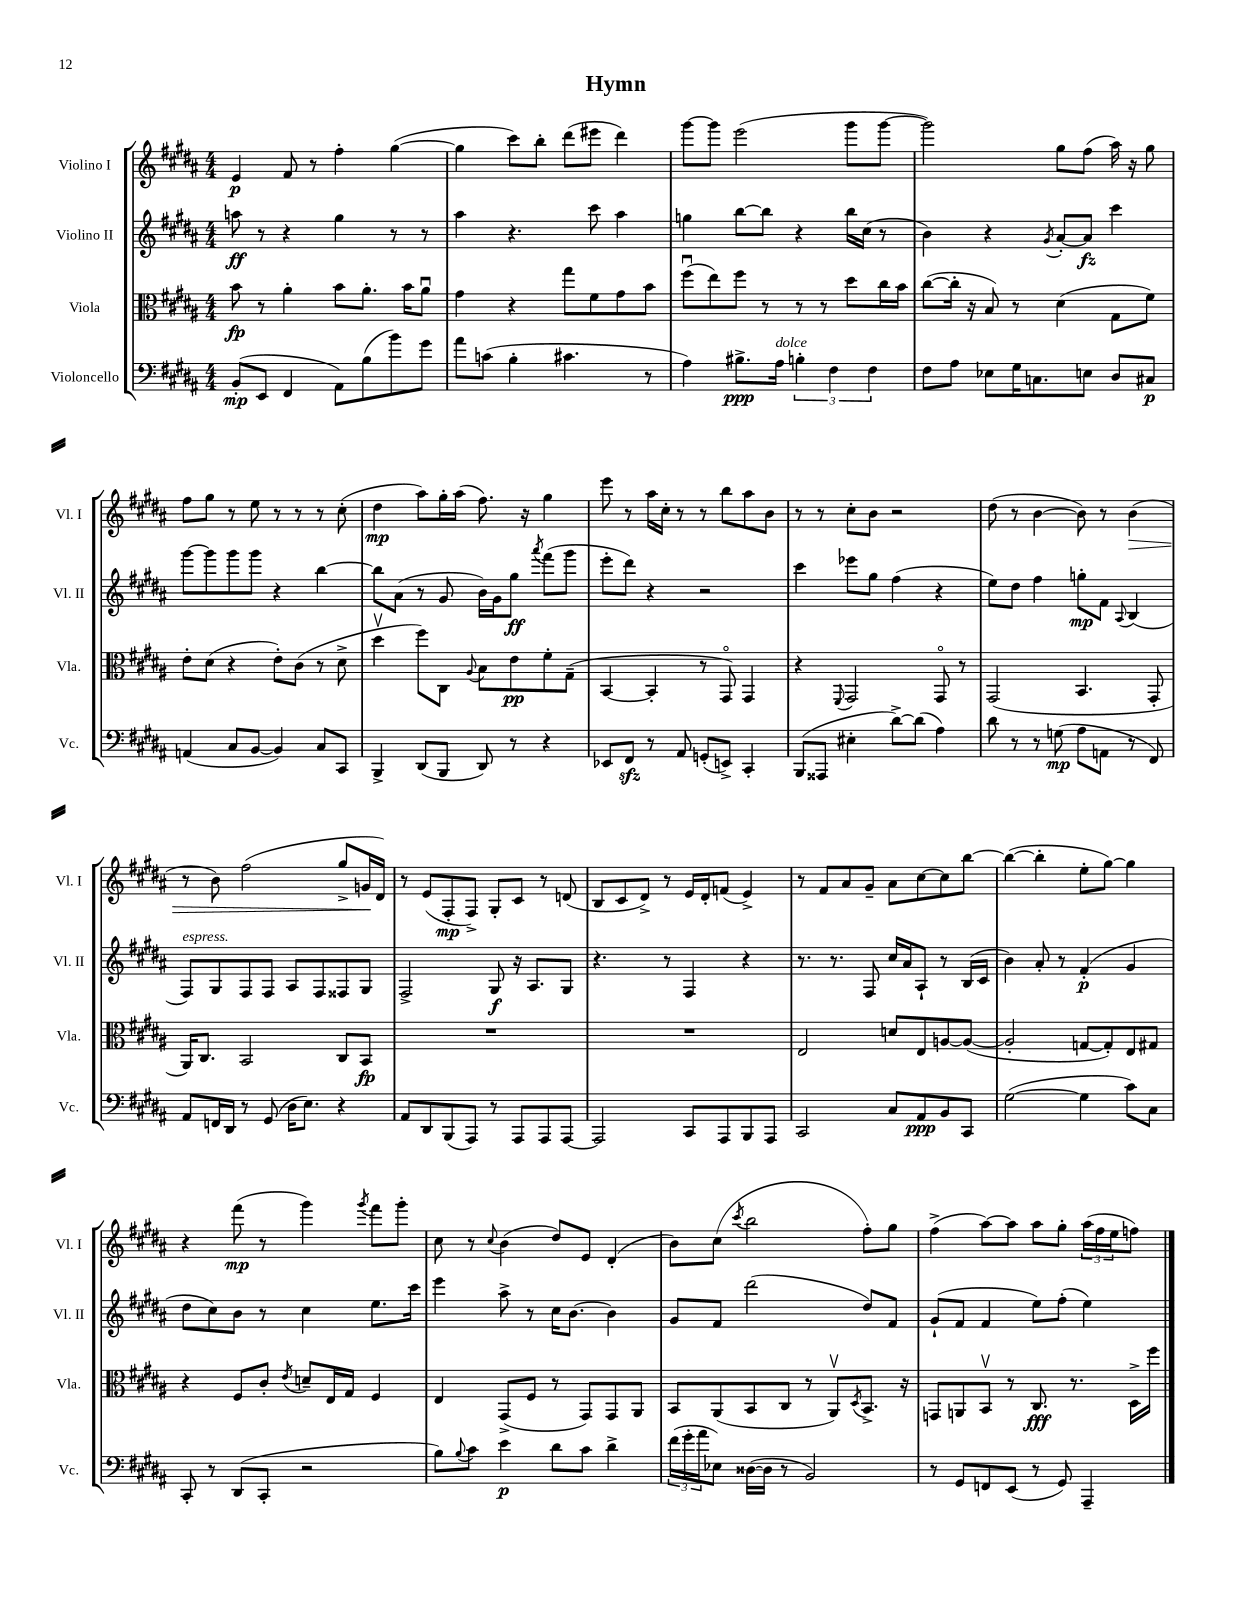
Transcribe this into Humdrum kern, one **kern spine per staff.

**kern	**kern	**kern	**kern
*staff4	*staff3	*staff2	*staff1
*clefF4	*clefC3	*clefG2	*clefG2
*k[f#c#g#d#a#]	*k[f#c#g#d#a#]	*k[f#c#g#d#a#]	*k[f#c#g#d#a#]
*M4/4	*M4/4	*M4/4	*M4/4
(8BB'/L	8b\	8aa\	4e/
8EE/J	8r	8r	.
4FF#/	4a#'\	4r	8f#/
.	.	.	8r
8AA#\L)	8b\L	4gg#\	4ff#'\
(8B\	8.a#'\J	.	.
8b\)	.	8r	([4gg#\
.	16b\LK	.	.
8g#\J	8a#u\J	8r	.
=	=	=	=
8a#\L	4g#\	4aa#\	4gg#\]
(8c\J	.	.	.
4B'\	4r	4.r	8ccc#\L)
.	.	.	8bb'\J
4.c#\	8gg#\L	.	(8ddd#\L
.	8f#\	8ccc#\	8eee#\J
.	8g#\	4aa#\	4ddd#\)
8r	8b\J	.	.
=	=	=	=
4A#\)	(8ff#u\L	4gg\	[8ggg#\L
.	8ee\)	.	8ggg#\]J
8.B#^\L	8ff#\J	[8bb\L	(2eee\
.	8r	8bb\]J	.
16A#\Jk	.	.	.
6B'\	8r	4r	.
.	8r	.	.
6F#\	.	.	.
.	8dd#\L	16bb\LL	8ggg#\L
.	.	(16cc#\JJ	.
6F#\	.	.	.
.	16cc#\L	8r	[8ggg#\J
.	16b\JJ	.	.
=	=	=	=
8F#\L	([8cc#\L	4b\)	2ggg#\])
8A#\J	16cc#'\]Jk	.	.
.	16r	.	.
8E-\L	8B/)	4r	.
16G#\K	8r	.	.
8.C\	.	.	.
.	.	8qg#/	.
.	(4d#\	[8a#'/L	8gg#\L
8E\J	.	8a#/]J	(8ff#\J
8D#/L	8G#\L	4ccc#\	16aa#\)
.	.	.	16r
8C#/J	8f#\J)	.	8gg#\
=	=	=	=
(4AA/	8e'\L	[8ggg#\L	8ff#\L
.	(8d#\J	8ggg#\]	8gg#\J
8C#/L	4r	8ggg#\	8r
[8BB/J	.	8ggg#\J	8ee\
4BB/])	8e'\L)	4r	8r
.	(8c#\J	.	8r
8C#/L	8r	[4bb\	8r
8CC#/J	8d#^\	.	(8cc#'\
=	=	=	=
4BBB^/	4dd#v\	8bb\]L	4dd#\
.	.	(8a#\J	.
(8DD#/L	8ff#\L)	8r	8aa#\L)
8BBB/J	8C#\J	8g#/	16gg#'\L
.	.	.	(16aa#\JJ
.	8qqA#/	.	.
8DD#/)	8B\L	16b\LL)	8.ff#\)
.	.	16g#\J	.
8r	8e\	8gg#\J	.
.	.	.	16r
.	.	8qaaa#/	.
4r	8f#'\	(8fff#\L	4gg#\
.	(8G#~\J	8ggg#\J	.
=	=	=	=
8EE-/L	[4BB/	8eee'\L	8eee\
8FF#/J	.	8ddd#\J)	8r
8r	4BB'/]	4r	16aa#\LL
.	.	.	16cc#'\JJ
8AA#/	.	.	8r
(8GG'/L	8r	2r	8r
8EE^/J)	8GG#o/)	.	8bb\L
4CC#'/	4GG#/	.	8aa#\
.	.	.	8b\J
=	=	=	=
(8BBB/L	4r	4ccc#\	8r
8AAA##/J	.	.	8r
.	8qqFF#/	.	.
4E#'\	2GG#/	8eee-\L	8cc#'\L
.	.	8gg#\J	8b\J
[8d#^\L)	.	(4ff#\	2r
(8d#\]J	.	.	.
4A#\)	8GG#o/	4r	.
.	8r	.	.
=	=	=	=
8d#\	(2GG#/	8ee\L)	(8dd#\
8r	.	8dd#\J	8r
8r	.	4ff#\	[4b\
(8G\	.	.	.
8A#\L	4.BB/	8gg'\L	8b\])
8AA\J	.	8f#\J	8r
.	.	8qqA#/	.
8r	.	(4B/	(4b\
8FF#/)	8GG#'/	.	.
=	=	=	=
8AA#/L	16AA#/LK)	8F#/L)	8r
.	8.C#/J	.	.
16FF/L	.	8G#/	8b\)
16DD#/JJ	.	.	.
8r	2BB/	8F#/	(2ff#\
(8GG#/	.	8F#/J	.
16D#\LK	.	8A#/L	.
8.E\J)	.	.	.
.	.	8F#/	.
4r	8C#/L	8F##/	8gg#^/L
.	8BB/J	8G#/J	16g/L
.	.	.	16d#/JJ)
=	=	=	=
8AA#/L	1r	2F#^/	8r
8DD#/	.	.	(8e/L
(8BBB/	.	.	8F#'/
8AAA#/J)	.	.	8F#^/J)
8r	.	8G#/	8G#'/L
8AAA#/L	.	16r	8c#/J
.	.	8.A#/L	.
8AAA#/	.	.	8r
[8AAA#/J	.	8G#/J	(8d/
=	=	=	=
2AAA#/]	1r	4.r	8B/L
.	.	.	8c#/
.	.	.	8d#^/J)
.	.	8r	8r
8CC#/L	.	4F#/	16e/LL
.	.	.	16d#'/J
8AAA#/	.	.	(8f/J
8BBB/	.	4r	4e^/)
8AAA#/J	.	.	.
=	=	=	=
2CC#/	2E/	8.r	8r
.	.	.	8f#/L
.	.	8.r	.
.	.	.	8a#/
.	.	8F#/	8g#~/J
8C#/L	8d/L	16cc#/LL	8a#\L
.	.	16a#/J	.
8AA#/	8E/	8A#`/J	[8cc#\
8BB/	[8A/	8r	8cc#\]
8CC#/J	(8A/_J	(16B/LL	[8bb\J
.	.	16c#/JJ	.
=	=	=	=
([2G#\	2A'/]	4b\)	(4bb\_
.	.	8a#'/	4bb'\]
.	.	8r	.
4G#\]	[8G/L	(4f#'/	8ee'\L
.	8G'/])	.	[8gg#\J)
8c#\L)	8E/	4g#/	4gg#\]
8C#\J	8G#/J	.	.
=	=	=	=
8CC#'/	4r	8dd#\L	4r
8r	.	8cc#\)	.
(8DD#/L	8F#/L	8b\J	(8fff#\
8CC#'/J	8c#'/J	8r	8r
.	8qe/	.	.
2r	8d~/L	4cc#\	4ggg#\)
.	16E/L	.	.
.	16G#/JJ	.	.
.	.	.	8qggg#/
.	4F#/	8.ee\L	8fff#\L
.	.	.	8ggg#'\J
.	.	16ccc#\Jk	.
=	=	=	=
8B\L)	4E/	4eee\	8cc#\
8qqB/	.	.	.
8c#\J	.	.	8r
.	.	.	8qqcc#/
4e\	(8GG#^/L	8aa#^\	(4b\
.	8F#/J	8r	.
8d#\L	8r	16cc#\LK	8dd#/L)
.	.	[8.b\J	.
8c#\J	8GG#/L)	.	8e/J
4d#^\	8GG#/	4b\]	(4d#'/
.	8AA#/J	.	.
=	=	=	=
(24f#\LL	8BB/L	8g#/L	8b\L)
24g#'\	.	.	.
24a#\J	.	.	.
8E-\J)	(8AA#/	8f#/J	(8cc#\J
.	.	.	8qccc#/
([16D##\LL	8BB/	(2ddd#\	2bb\
16D##\]JJ	.	.	.
8r	8C#/J	.	.
2BB/)	8r	.	.
.	8AA#v/L)	.	.
.	8qD#/	.	.
.	8.BB^/J	8dd#/L)	8ff#'\L)
.	.	8f#/J	8gg#\J
.	16r	.	.
=	=	=	=
8r	8GG/L	(8g#`/L	(4ff#^\
8GG#/L	8AA/	8f#/J	.
8FF/	8BBv/J	4f#/	[8aa#\L)
(8EE/J	8r	.	8aa#\]J
8r	8.C#/	8ee\L)	8aa#\L
8GG#/)	.	(8ff#'\J	8gg#'\J
.	8.r	.	.
4AAA#~/	.	4ee\)	(24aa#\LL
.	.	.	24ff#\
.	.	.	24ee\J
.	16D#^\LL	.	8ff\J)
.	16ff#\JJ	.	.
==	==	==	==
*-	*-	*-	*-
